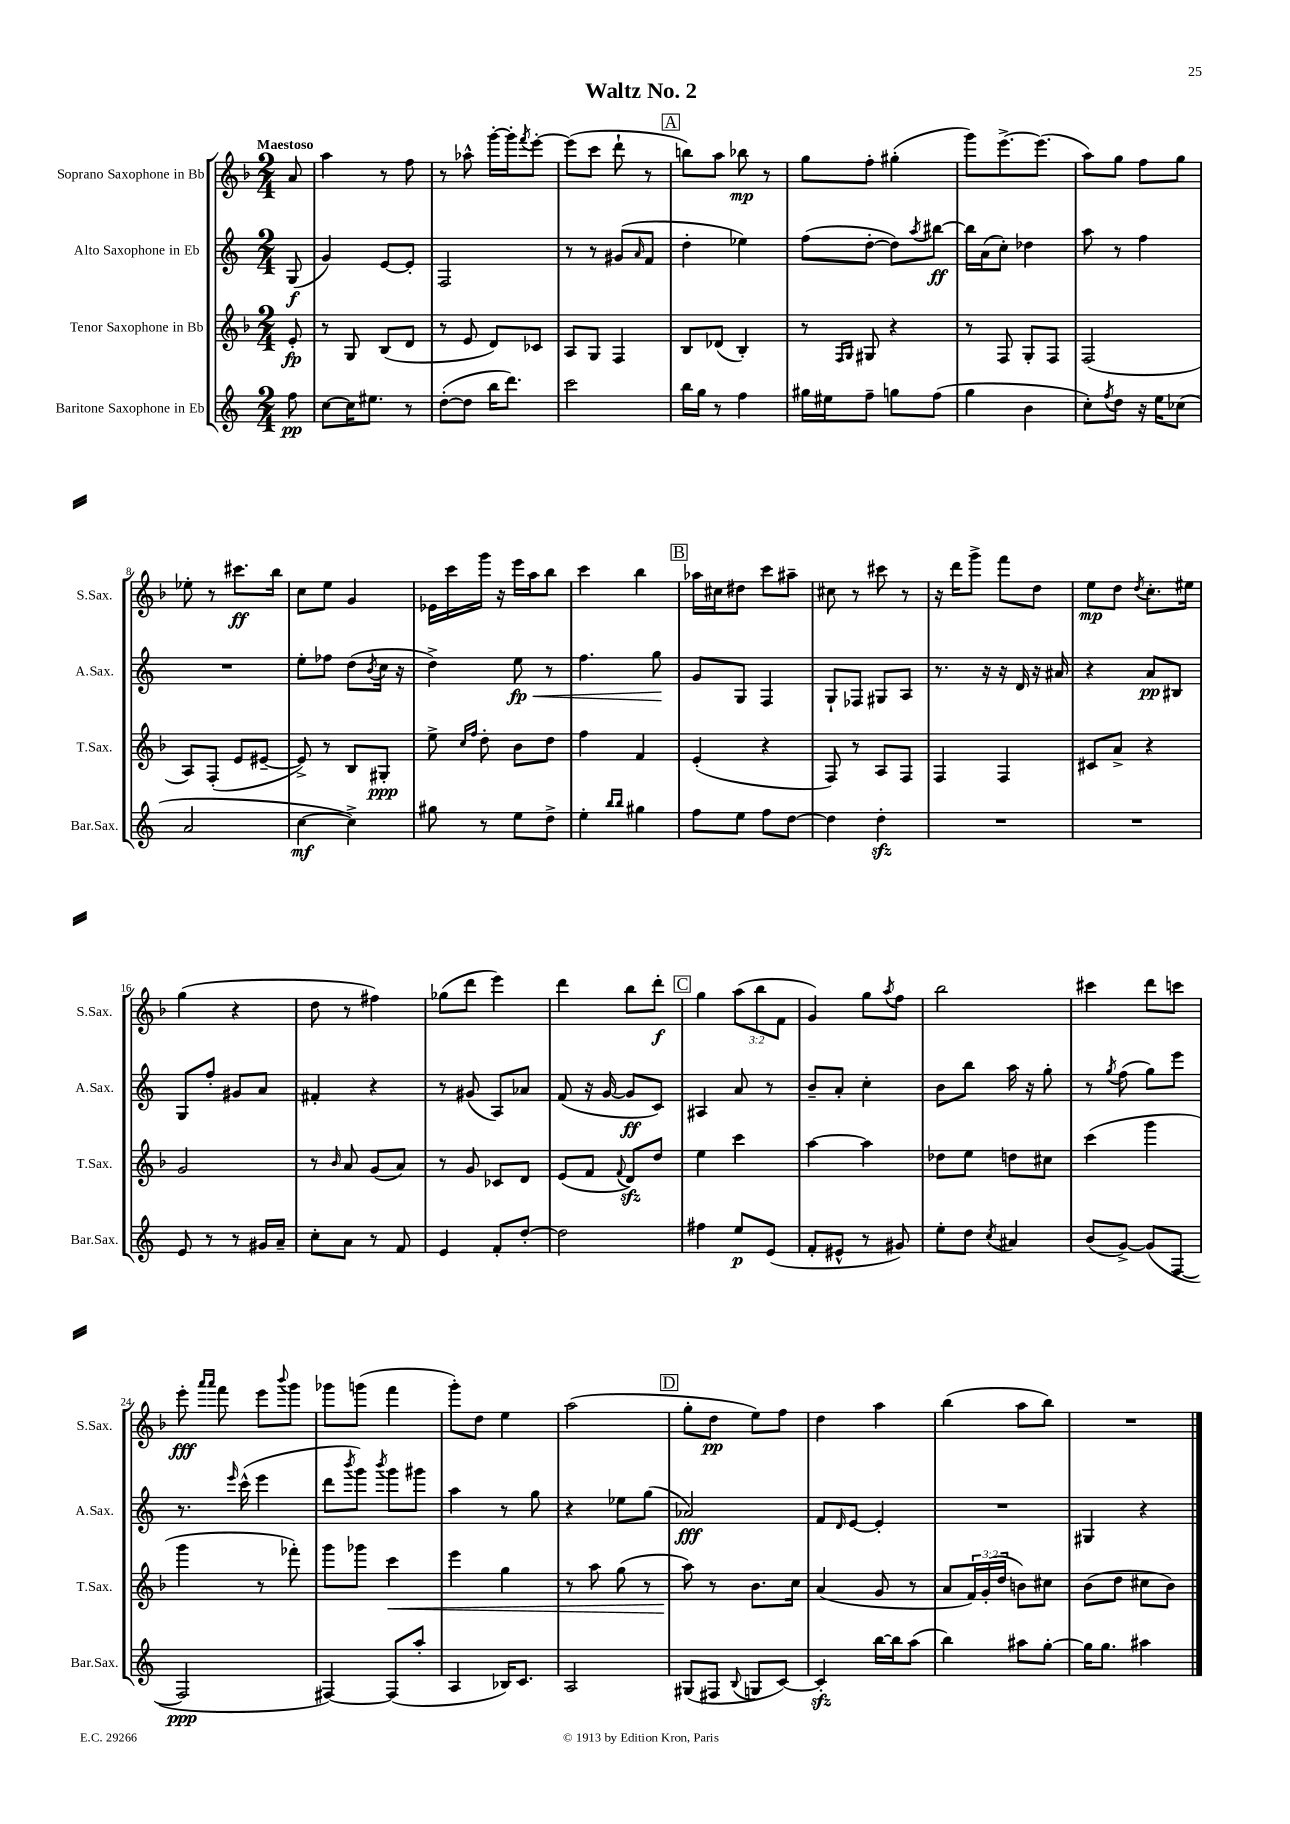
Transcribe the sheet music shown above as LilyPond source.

\header { title = "Waltz No. 2" }
<<
\new StaffGroup <<
\new Staff = "s0" \with { instrumentName = "Soprano Saxophone in Bb" shortInstrumentName = "S.Sax." } {
    \clef treble \key f \major \numericTimeSignature \time 2/4 \override Staff.TupletNumber.text = #tuplet-number::calc-fraction-text \partial 8 \tempo "Maestoso"
    a'8 |
    a''4 r8 f''8 |
    r8 aes''8-^ g'''16~-. g'''16-. \acciaccatura { f'''8 } e'''8~-. |
    e'''8( c'''8 d'''8-! r8 |
    \mark \markup { \box "A" } b''8) a''8 bes''8\mp r8 |
    g''8 f''8-. gis''4-.( |
    g'''8) e'''8.~-> e'''8.( |
    a''8) g''8 f''8 g''8 |
    ees''8-. r8 cis'''8.\ff bes''16 |
    c''8 e''8 g'4 |
    ees'16 c'''16 g'''16 r16 e'''16 a''16 bes''8 |
    c'''4 bes''4 |
    \mark \markup { \box "B" } aes''16 cis''16 dis''8 c'''8 ais''8-- |
    cis''8 r8 cis'''8 r8 |
    r16 d'''16 g'''8-> f'''8 d''8 |
    e''8\mp d''8 \acciaccatura { d''8 } c''8.-. eis''16 |
    g''4( r4 |
    d''8 r8 fis''4) |
    ges''8( d'''8 e'''4) |
    d'''4 bes''8 d'''8-.\f |
    \mark \markup { \box "C" } g''4 \tuplet 3/2 { a''8( bes''8 f'8 } |
    g'4) g''8 \acciaccatura { a''8 } f''8 |
    bes''2 |
    cis'''4 d'''8 c'''8 |
    e'''8-.\fff \grace { a'''16 a'''16 } f'''8 e'''8 \appoggiatura { bes'''8 } g'''8 |
    ges'''8 g'''8( f'''4 |
    g'''8-.) d''8 e''4 |
    a''2( |
    \mark \markup { \box "D" } g''8-. d''8\pp e''8) f''8 |
    d''4 a''4 |
    bes''4( a''8 bes''8) |
    R2 \bar "|." |
}
\new Staff = "s1" \with { instrumentName = "Alto Saxophone in Eb" shortInstrumentName = "A.Sax." } {
    \clef treble \key c \major \numericTimeSignature \time 2/4 \partial 8
    g8\f( |
    g'4) e'8~ e'8-. |
    f2 |
    r8 r8 gis'8( \grace { a'16 } f'8 |
    \mark \markup { \box "A" } d''4-. ees''4) |
    f''8( d''8~-. d''8) \acciaccatura { a''8 } bis''8~\ff |
    bis''16 a'16( c''8-.) des''4 |
    a''8 r8 f''4 |
    R2 |
    e''8-. fes''8 d''8( \acciaccatura { b'8 } c''16 r16 |
    d''4->) e''8\fp\< r8 |
    f''4. g''8\! |
    \mark \markup { \box "B" } g'8 g8 f4 |
    g8-! fes8 gis8 a8 |
    r8. r16 r16 d'16 r16 ais'16 |
    r4 a'8\pp bis8 |
    g8 f''8-. gis'8 a'8 |
    fis'4-. r4 |
    r8 gis'8( a8) aes'8 |
    f'8( r16 g'16~ g'8\ff c'8) |
    \mark \markup { \box "C" } ais4 a'8 r8 |
    b'8-- a'8-. c''4-. |
    b'8 b''8 a''16 r16 g''8-. |
    r8 \acciaccatura { g''8 } f''8( g''8) e'''8 |
    r8. \grace { e'''16 } c'''16-^( e'''4 |
    d'''8 \acciaccatura { b'''8 } g'''8) \acciaccatura { b'''8 } g'''8 gis'''8 |
    a''4 r8 g''8 |
    r4 ees''8 g''8( |
    \mark \markup { \box "D" } aes'2\fff) |
    f'8 \grace { d'16 } e'8~ e'4-. |
    R2 |
    gis4 r4 \bar "|." |
}
\new Staff = "s2" \with { instrumentName = "Tenor Saxophone in Bb" shortInstrumentName = "T.Sax." } {
    \clef treble \key f \major \numericTimeSignature \time 2/4 \override Staff.TupletNumber.text = #tuplet-number::calc-fraction-text \partial 8
    e'8-.\fp |
    r8 g8 bes8( d'8 |
    r8 e'8 d'8) ces'8 |
    a8 g8 f4 |
    \mark \markup { \box "A" } bes8 des'8( bes4-.) |
    r8 \grace { f16 g16 } gis8 r4 |
    r8 f8 g8-. f8 |
    f2( |
    a8) f8-.( e'8 eis'8~-- |
    eis'8->) r8 bes8 gis8-.\ppp |
    e''8-> \grace { c''16 f''16 } d''8-. bes'8 d''8 |
    f''4 f'4 |
    \mark \markup { \box "B" } e'4-.( r4 |
    f8) r8 a8 f8 |
    f4 f4 |
    cis'8 a'8-> r4 |
    g'2 |
    r8 \grace { bes'16 } a'8 g'8( a'8) |
    r8 g'8 ces'8 d'8 |
    e'8( f'8 \appoggiatura { f'8 } d'8\sfz) d''8 |
    \mark \markup { \box "C" } e''4 c'''4 |
    a''4~ a''4 |
    des''8 e''8 d''8 cis''8 |
    c'''4( g'''4 |
    g'''4 r8 fes'''8-.) |
    g'''8 ges'''8 c'''4\< |
    e'''4 g''4 |
    r8 a''8 g''8( r8 |
    \mark \markup { \box "D" } a''8\!) r8 bes'8. c''16 |
    a'4( g'8 r8 |
    a'8 \tuplet 3/2 { f'16) g'16-.( d''16 } b'8) cis''8 |
    bes'8( d''8 cis''8 bes'8) \bar "|." |
}
\new Staff = "s3" \with { instrumentName = "Baritone Saxophone in Eb" shortInstrumentName = "Bar.Sax." } {
    \clef treble \key c \major \numericTimeSignature \time 2/4 \partial 8
    f''8\pp |
    c''8~ c''16 eis''8. r8 |
    d''8~-.( d''8 b''16 d'''8.) |
    c'''2 |
    \mark \markup { \box "A" } b''16 g''16 r8 f''4 |
    gis''16 eis''16 f''8-- g''8 f''8( |
    g''4 b'4 |
    c''8-.) \acciaccatura { f''8 } d''8 r16 e''16 ces''8( |
    a'2 |
    c''4~\mf c''4->) |
    gis''8 r8 e''8 d''8-> |
    e''4-. \grace { b''16 b''16 } gis''4 |
    \mark \markup { \box "B" } f''8 e''8 f''8 d''8~ |
    d''4 d''4-.\sfz |
    R2 |
    R2 |
    e'8 r8 r8 gis'16 a'16-- |
    c''8-. a'8 r8 f'8 |
    e'4 f'8-. d''8~-. |
    d''2 |
    \mark \markup { \box "C" } fis''4 e''8\p e'8( |
    f'8-. eis'8-^ r8 gis'8) |
    e''8-. d''8 \acciaccatura { c''8 } ais'4 |
    b'8( g'8~->) g'8( f8~ |
    f2\ppp |
    fis4~) fis8( a''8-. |
    a4 bes16) c'8. |
    a2 |
    \mark \markup { \box "D" } gis8( fis8 \appoggiatura { b8 } g8 c'8~) |
    c'4-.\sfz b''16~ b''16 a''8( |
    b''4) ais''8 g''8~-. |
    g''16 g''8. ais''4 \bar "|." |
}
>>
>>
